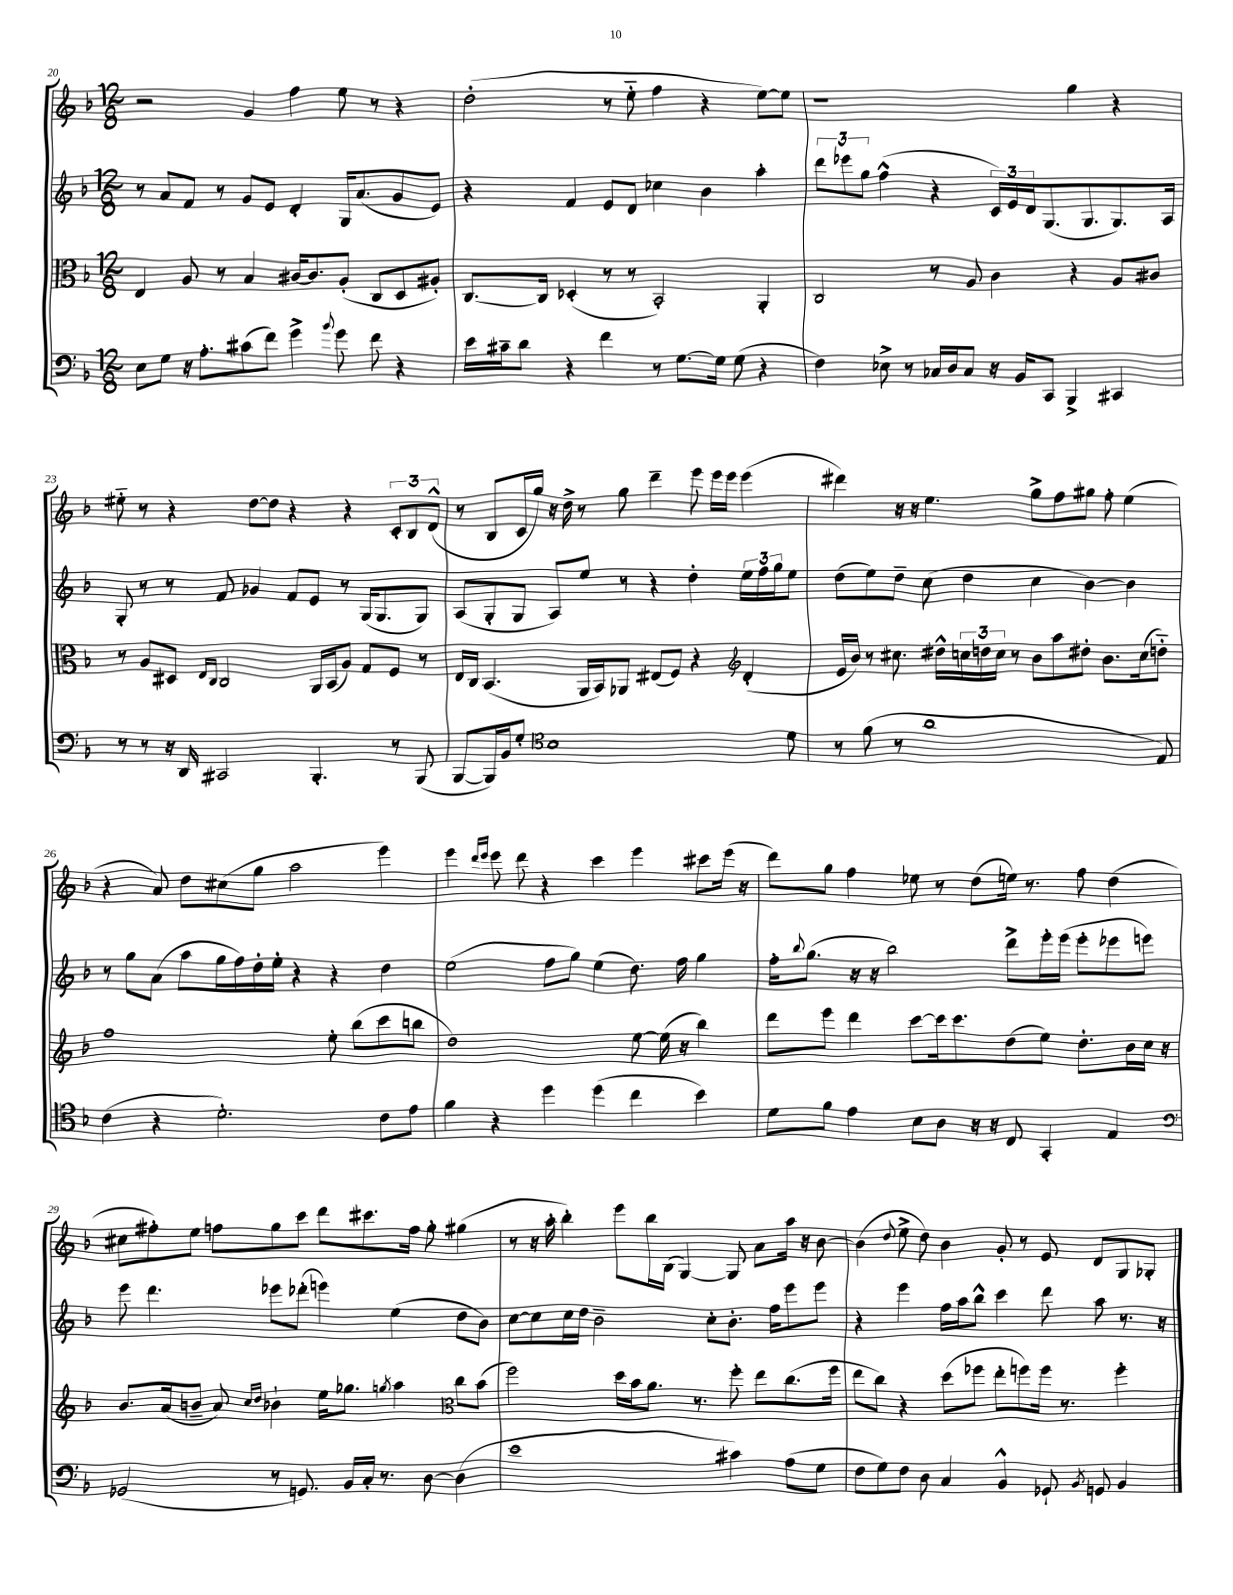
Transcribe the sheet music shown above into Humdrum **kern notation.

**kern	**kern	**kern	**kern
*part4	*part3	*part2	*part1
*staff4	*staff3	*staff2	*staff1
*clefF4	*clefC3	*clefG2	*clefG2
*k[b-]	*k[b-]	*k[b-]	*k[b-]
*M12/8	*M12/8	*M12/8	*M12/8
=20	=20	=20	=20
8E\L	4E/	8r	2r
8G\J	.	8a/L	.
16r	8A/	8f/J	.
8.A'\L	.	.	.
.	8r	8r	.
(8c#X\	4B-/	8g/L	4g/
8f\J)	.	8e/J	.
4g^\	[16c#X/KL	4d'/	4ff\
.	8.c#/]	.	.
8qqb-/	.	.	.
8g\	(8A'/J	16G/KL	8ee\
.	.	(8.a/	.
8f\	8C/L	.	8r
4r	8D/	8g/	4r
.	8A#X'/J)	8e/J)	.
=21	=21	=21	=21
16e\LL	[8.C/L	4r	(2dd'\
16c#X~\J	.	.	.
8d\J	.	.	.
.	16C/Jk]	.	.
4r	(4D-X'/	4f/	.
4f\	8r	8e/L	8r
.	8r	8d/J	8ee\
8r	2BB-'/)	4cc-X\	4ff\
[8.G\L	.	.	.
.	.	4b-\	4r
16G\Jk]	.	.	.
(8G\	.	.	.
4r	4AA'/	4aa'\	[8ee\L)
.	.	.	8ee\J]
=22	=22	=22	=22
4F\)	2C/	12ddd\L	1r
.	.	12eee-X\	.
.	.	12gg\J	.
8E-X^\	.	(4ff^^\	.
8r	.	.	.
16C-X/LL	8r	4r	.
16D/J	.	.	.
8C-/J	8A/	.	.
16r	4c\	24c/LL)	.
.	.	24e/	.
16BB-/KL	.	.	.
.	.	24d/J	.
8CC/J	.	(8.G/	.
4BBB-^/	4r	.	4gg\
.	.	8.G/	.
4CC#X/	8A/L	8.G/)	4r
.	8c#X/J	.	.
.	.	16A/Jk	.
!!LO:LB:g=z
=23	=23	=23	=23
8r	8r	8G'/	8ee#X\
8r	8A/L	8r	8r
16r	8D#X/J	8r	4r
16DD/	.	.	.
.	16qqE/LL	.	.
.	16qqC/JJ	.	.
2CC#X/	2C/	8f/	.
.	.	4g-X/	[8dd\L
.	.	.	8dd\J]
.	.	8f/L	4r
4.BBB-'/	16AA/LL	8e/J	.
.	(16BB-/J	.	.
.	8A/J)	8r	4r
.	8G/L	(16G/KL	.
.	.	8.G/	.
8r	8F/J	.	12c'/L
.	.	.	12B-/
(8BBB-/	8r	8G/J)	.
.	.	.	(12d^^/J
=24	=24	=24	=24
[8BBB-/L	16E/LL	(8A/L	8r
.	16C/JJ	.	.
16BBB-/L])	(4.BB-/	8G'/	8B-/L
16BB-/J	.	.	.
8G'/J	.	8G/J	16c/L
.	.	.	16gg/JJ)
*clefC4	*	*	*
1B-	.	8A/L)	16r
.	.	.	16dd^\
.	16AA/LL	8ee/J	8r
.	16BB-/J)	.	.
.	8AA-X/J	8r	8gg\
.	(8E#X/L	4r	4ddd~\
.	8F/J)	.	.
.	4r	4dd'\	8eee\
.	.	.	16eee\LL
.	.	.	16eee\JJ
*	*clefG2	*	*
.	(4d'/	24ee\LL	(4eee\
.	.	24ff\	.
.	.	24gg\J	.
8d\	.	8ee\J	.
=25	=25	=25	=25
8r	16e/LL	(8dd\L	4ddd#X\)
.	16b-/JJ)	.	.
(8f\	8r	8ee\)	.
8r	8.cc#X\	8dd~\J	16r
.	.	.	16r
1a	.	(8cc\	4.ee\
.	16dd#X^^\LL	.	.
.	24ccn\	4dd\	.
.	24ddn\	.	.
.	24cc\JJ	.	.
.	8r	.	.
.	8b-\L	4cc\	8gg^\L
.	8aa\	.	8ff\
.	8dd#X'\J	[4b-\)	8gg#X\J
.	8.b-\L	.	8ff'\
.	.	4b-\]	(4ee\
.	(16cc\k	.	.
8E/)	8ddn\J)	.	.
!!LO:LB:g=z
=26	=26	=26	=26
(4c\	1ff	8r	4r
.	.	8gg\L	.
4r	.	(8a\J	8a/)
.	.	8aa\L	8dd\L
2.d'\)	.	16gg\L	(8cc#X\
.	.	16ff\)	.
.	.	16dd'\	8gg\J
.	.	16ee'\JJ	.
.	.	4r	2aa\
.	8ee'\	4r	.
.	(8bb-\L	.	.
8c\L	8ccc\	4dd\	4eee\)
8e\J	8bbn\J	.	.
=27	=27	=27	=27
4f\	1dd)	(2ee\	4eee\
.	.	.	16qqddd/LL
.	.	.	16qqeee/JJ
4r	.	.	8eee\
.	.	.	8ddd\
4dd\	.	8ff\L	4r
.	.	8gg\J)	.
(4dd\	.	(4ee\	4ccc\
4cc\	[8ee\	8.dd\)	4eee\
.	(16ee\]	.	.
.	16r	16ff\	.
4b-\)	4bb-\)	4gg\	8ccc#X\L
.	.	.	(16eee\Jk
.	.	.	16r
=28	=28	=28	=28
8d\L	8ddd\L	16ff'\KL	8ddd\L)
.	.	8qqbb-/	.
.	.	(8.gg\J	.
8f\J	8eee\J	.	8gg\J
4e\	4ddd\	16r	4ff\
.	.	16r	.
.	.	2bb-\)	.
8B-\L	[8ccc\L	.	8ee-X\
8A\J	16ccc\k]	.	8r
.	8.ccc\	.	.
16r	.	.	(8dd\L
16r	.	.	.
8C/	(8dd\	8ddd^\L	16een\Jk)
.	.	.	8.r
4GG'/	8ee\J)	16eee'\L	.
.	.	(16eee\JJ	.
.	8.dd'\L	8eee'\L	8ff\
4E/	.	8eee-X\	(4dd\
.	16b-\L	.	.
.	16cc\JJ	8eeen\J)	.
.	16r	.	.
!!LO:LB:g=z
=29	=29	=29	=29
*clefF4	*	*	*
(2GG-X/	8.b-/L	8eee\	8cc#X\L
.	.	4.ddd\	8ff#X'\)
.	(16a/k	.	.
.	8bn~/J	.	8ee\J
.	8a/)	.	8ffn\L
.	16qqcc/LL	.	.
.	16qqdd/JJ	.	.
8r	4b-X`\	8eee-X\L	8gg\
8.GGn/)	.	(8ddd-X'\J	8ccc\J
.	16ee\KL	4eeen\)	8ddd\L
16BB-/LL	8.gg-X\J	.	.
16C'/JJ	.	.	8.ccc#X\
8.r	.	.	.
.	8qggn/	.	.
.	4aa\	(4ee\	.
.	.	.	16ff\Jk
[8D\	.	.	8gg'\
*	*clefC3	*	*
(4D\]	8cc\L	8dd\L	(4gg#X\
.	(8b-\J	8b-\J)	.
=30	=30	=30	=30
1e	2ff\)	[8cc\L	8r
.	.	8cc\]	16r
.	.	.	16aa'\
.	.	16cc\L	4bb-'\)
.	.	16dd\JJ	.
.	.	2b-~\	.
.	16dd\LL	.	8eee\L
.	16b-\J	.	.
.	8.a\J	.	16bb-\L
.	.	.	(16B-\JJ
.	.	.	[4G/)
.	8.r	.	.
.	.	8cc'\L	.
4c#X\)	8ff'\	8.b-'\J	8G/]
.	8ee\L	.	8a\L
.	.	16ff\KL	.
(8A\L	(8.cc\	8eee\	16aa\Jk
.	.	.	16r
8G\J	.	8eee\J	[8b-\
.	16ff\Jk	.	.
=31	=31	=31	=31
8F\L	8ee\L	4r	(4b-\]
8G\)	8cc\J)	.	.
.	.	.	8qqdd/
8F\J	4r	4eee\	8ee^\
8D\	.	.	8dd\)
4C/	(8dd\L	16ff\LL	4b-\
.	.	16aa\J	.
.	8ff-X\J	8bb-^^\J	.
4BB-^^/	8ee'\L	4ccc\	8g'/
.	8ffn\)	.	8r
8GG-X`/	16ff\Jk	8ddd\	8e/
.	8.r	.	.
8qBB-/	.	.	.
8GGn/	.	8aa\	8d/L
4BB-/	4ff'\	8.r	8G/
.	.	.	8G-X'/J
.	.	16r	.
==	==	==	==
*-	*-	*-	*-
